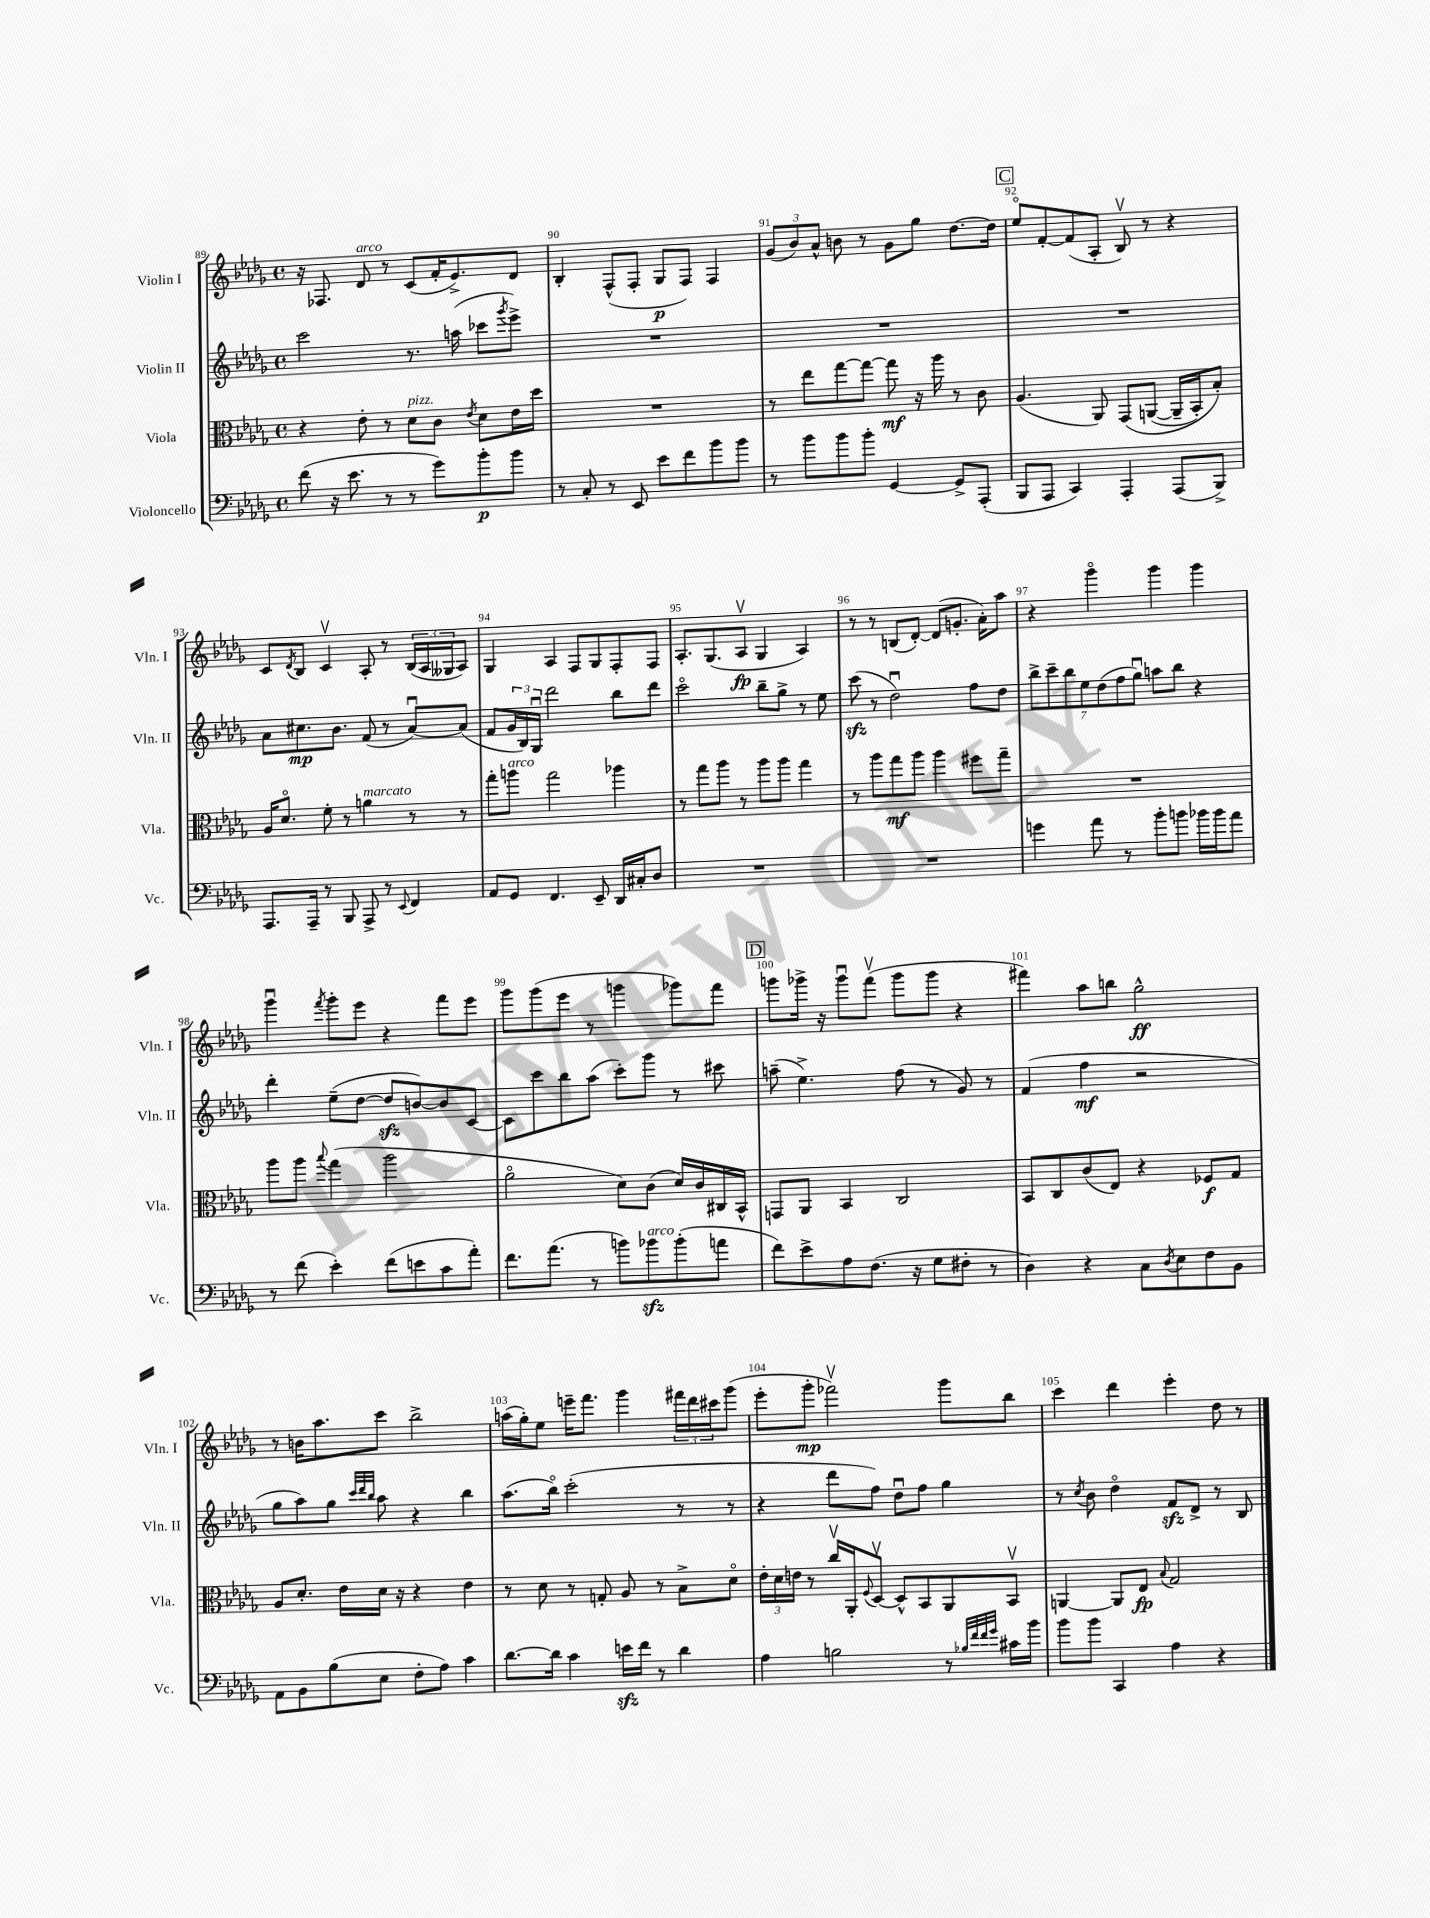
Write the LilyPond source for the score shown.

<<
\new StaffGroup <<
\new Staff = "s0" \with { instrumentName = "Violin I" shortInstrumentName = "Vln. I" } {
    \clef treble \key des \major \defaultTimeSignature \time 4/4
    r16 fes8. des'8^\markup { \italic "arco" } r8 c'8( f'16-. ees'8.->) des'8 |
    bes4-. f8-^( f8-. ges8\p f8) f4 |
    \tuplet 3/2 { ges'8( bes'8) aes'8-^ } b'8 r8 ges'8 ges''8 des''8.~ des''16 |
    \mark \markup { \box "C" } ees''8\flageolet f'8~-. f'8( aes8-. bes8\upbow) r8 r4 |
    c'8 \acciaccatura { des'8 } bes8 c'4\upbow aes8-. r8 \tuplet 3/2 { bes16( aes16 geses16 } aes8) |
    ges4 aes4 f8 ges8 f8-. f8 |
    aes8.-. ges8.( aes8\upbow\fp ges4 aes4) |
    r8 r8 b8( des'8~-.) des'8( g'8.-. aes'16-.) aes''8 |
    r4 ges'''4\flageolet ges'''4 ges'''4 |
    ges'''4\downbow \acciaccatura { f'''8 } ges'''8-. ees'''8 r4 f'''8 ees'''8 |
    ges'''8 ges'''8( ees'''8 r8 g'''4 ges'''8) f'''8 |
    \mark \markup { \box "D" } g'''8 ges'''16-> r16 ges'''8\downbow f'''8\upbow( ges'''8 ges'''8 r4 |
    fis'''4) aes''8 b''8 ges''2-^\ff |
    r8 b'16 aes''8. c'''8 bes''2-> |
    a''16( ges''16-.) ees''8 e'''16-- f'''8. ges'''4 \tuplet 3/2 { fis'''16 des'''16 cis'''16 } ges'''8( |
    ees'''8-. ges'''8-.\mp fes'''2\upbow) ges'''8 bes''8 |
    c'''4 des'''4 ees'''4-. des''8 r8 \bar "|." |
}
\new Staff = "s1" \with { instrumentName = "Violin II" shortInstrumentName = "Vln. II" } {
    \clef treble \key des \major \defaultTimeSignature \time 4/4
    c'''2 r8. a''16( ces'''8 \acciaccatura { ges'''8 } ees'''8->) |
    R1 |
    R1 |
    \mark \markup { \box "C" } R1 |
    aes'8 cis''8.\mp bes'8. f'8( r8 aes'8~\downbow) aes'8( |
    f'8 \tuplet 3/2 { ges'16 bes16) ges16\downbow } des'''2 bes''8 des'''8 |
    c'''2\flageolet bes''8-- ges''8-> r8 ees''8 |
    c'''8\sfz( r8 des''2\downbow) f''8 des''8 |
    \tuplet 7/4 { bes''8-> c'''8-- bes''8 ees''8 des''8( f''8 ges''8\downbow) } a''8 bes''8 r4 |
    des'''4-. ees''8--( des''8~ des''8\sfz b'8~) b'8 c'8~ |
    c'8 c'''8 bes''8 aes''8( c'''8-.) ges'''8 r8 cis'''8 |
    \mark \markup { \box "D" } a''8--( ees''4.->) f''8( r8 ges'8) r8 |
    f'4( f''4\mf r2 |
    ges''8 aes''8) ges''8 \grace { c'''32 des'''32 bes''32 } aes''8 r4 bes''4 |
    aes''8.( bes''16\flageolet) c'''2-.( r8 r8 |
    r4 des'''8 f''8) des''8\downbow f''8 ges''4 |
    r8 \acciaccatura { c''8 } bes'8 des''4\flageolet f'8\sfz des'8-> r8 bes8 \bar "|." |
}
\new Staff = "s2" \with { instrumentName = "Viola" shortInstrumentName = "Vla." } {
    \clef alto \key des \major \defaultTimeSignature \time 4/4
    r4 ees'8-. r8 des'8^\markup { \italic "pizz." } c'8 \acciaccatura { ees'8 } des'8 ees'16 des''16 |
    R1 |
    r8 ees''8 ges''8~ ges''8~ ges''8\mf r16 aes''16 r8 c'8 |
    \mark \markup { \box "C" } aes4.( aes,8) ges,8\( a,8~( a,16-- bes,16-.) bes8-.\) |
    aes16 des'8.\flageolet f'8-. r8 a'4^\markup { \italic "marcato" } r8 r8 |
    ges''8-. a''8^\markup { \italic "arco" } ges''2 aes''4 |
    r8 ges''8 aes''8 r8 aes''8 aes''8 ges''4 |
    r8 aes''8 ges''8\mf aes''8 aes''4 fis''8 ges''8-- |
    R1 |
    aes''8 aes''8 \appoggiatura { bes''8 } ges''4( aes''2 |
    aes'2\flageolet des'8) c'8( des'16) c'16 cis16 bes,16-^ |
    \mark \markup { \box "D" } g,8 aes,8 bes,4 c2 |
    bes,8 c8 c'8( ees8) r4 fes8\f ges8 |
    aes8 des'8.-. ees'16 des'16 r16 r4 ees'4 |
    r8 des'8 r8 g8-. aes8 r8 bes8-> des'8\flageolet |
    \tuplet 3/2 { ees'16-. des'16 e'16 } r8 c''16\upbow aes,16-. \appoggiatura { f8 } des8~\upbow des8-^ bes,8 aes,8 bes,8\upbow |
    a,4~ a,8 ees8\fp \appoggiatura { bes8 } ges2 \bar "|." |
}
\new Staff = "s3" \with { instrumentName = "Violoncello" shortInstrumentName = "Vc." } {
    \clef bass \key des \major \defaultTimeSignature \time 4/4
    f'8( r16 ees'8. r8 r8 ges'8) bes'8-.\p bes'8 |
    r8 c8-. r8 ees,8 ees'8 f'8 bes'8 bes'8 |
    r8 bes'8 bes'8 bes'8-. ges,4~ ges,8-> aes,,8-.( |
    \mark \markup { \box "C" } bes,,8 aes,,8 c,4) aes,,4-. aes,,8( bes,,8->) |
    aes,,8. aes,,16-- r8 bes,,8 aes,,8-> r8 \appoggiatura { ees,8 } f,4 |
    aes,8 ges,8 f,4. ees,8-- des,16 cis16-. des8 |
    R1 |
    R1 |
    g'4 aes'8 r8 bes'8-. b'8 bes'16 bes'16 aes'8 |
    r8 f'8( ees'4-.) f'8( e'8 c'8 aes'8-.) |
    f'8. aes'8.( r8 b'8) bes'8\sfz^\markup { \italic "arco" } bes'8-.( a'8 |
    \mark \markup { \box "D" } f'8) ees'8-> aes8 f8.( r16 ges8 fis8-. r8 |
    des4) r4 c8 \acciaccatura { des8 } ees8 f8 bes,8 |
    aes,8 bes,8 bes8( ees8 f8-. aes8) c'4 |
    des'8.~ des'16 c'4 e'16\sfz f'16 r8 des'4 |
    aes4 b2 r8 \grace { bes32 f'32 f'32 ges'32 } cis'16 bes'16 |
    bes'8 bes'8 c,4 aes4 r4 \bar "|." |
}
>>
>>
\layout { \context { \Score currentBarNumber = #89 \override BarNumber.break-visibility = ##(#f #t #t) barNumberVisibility = #all-bar-numbers-visible } }
